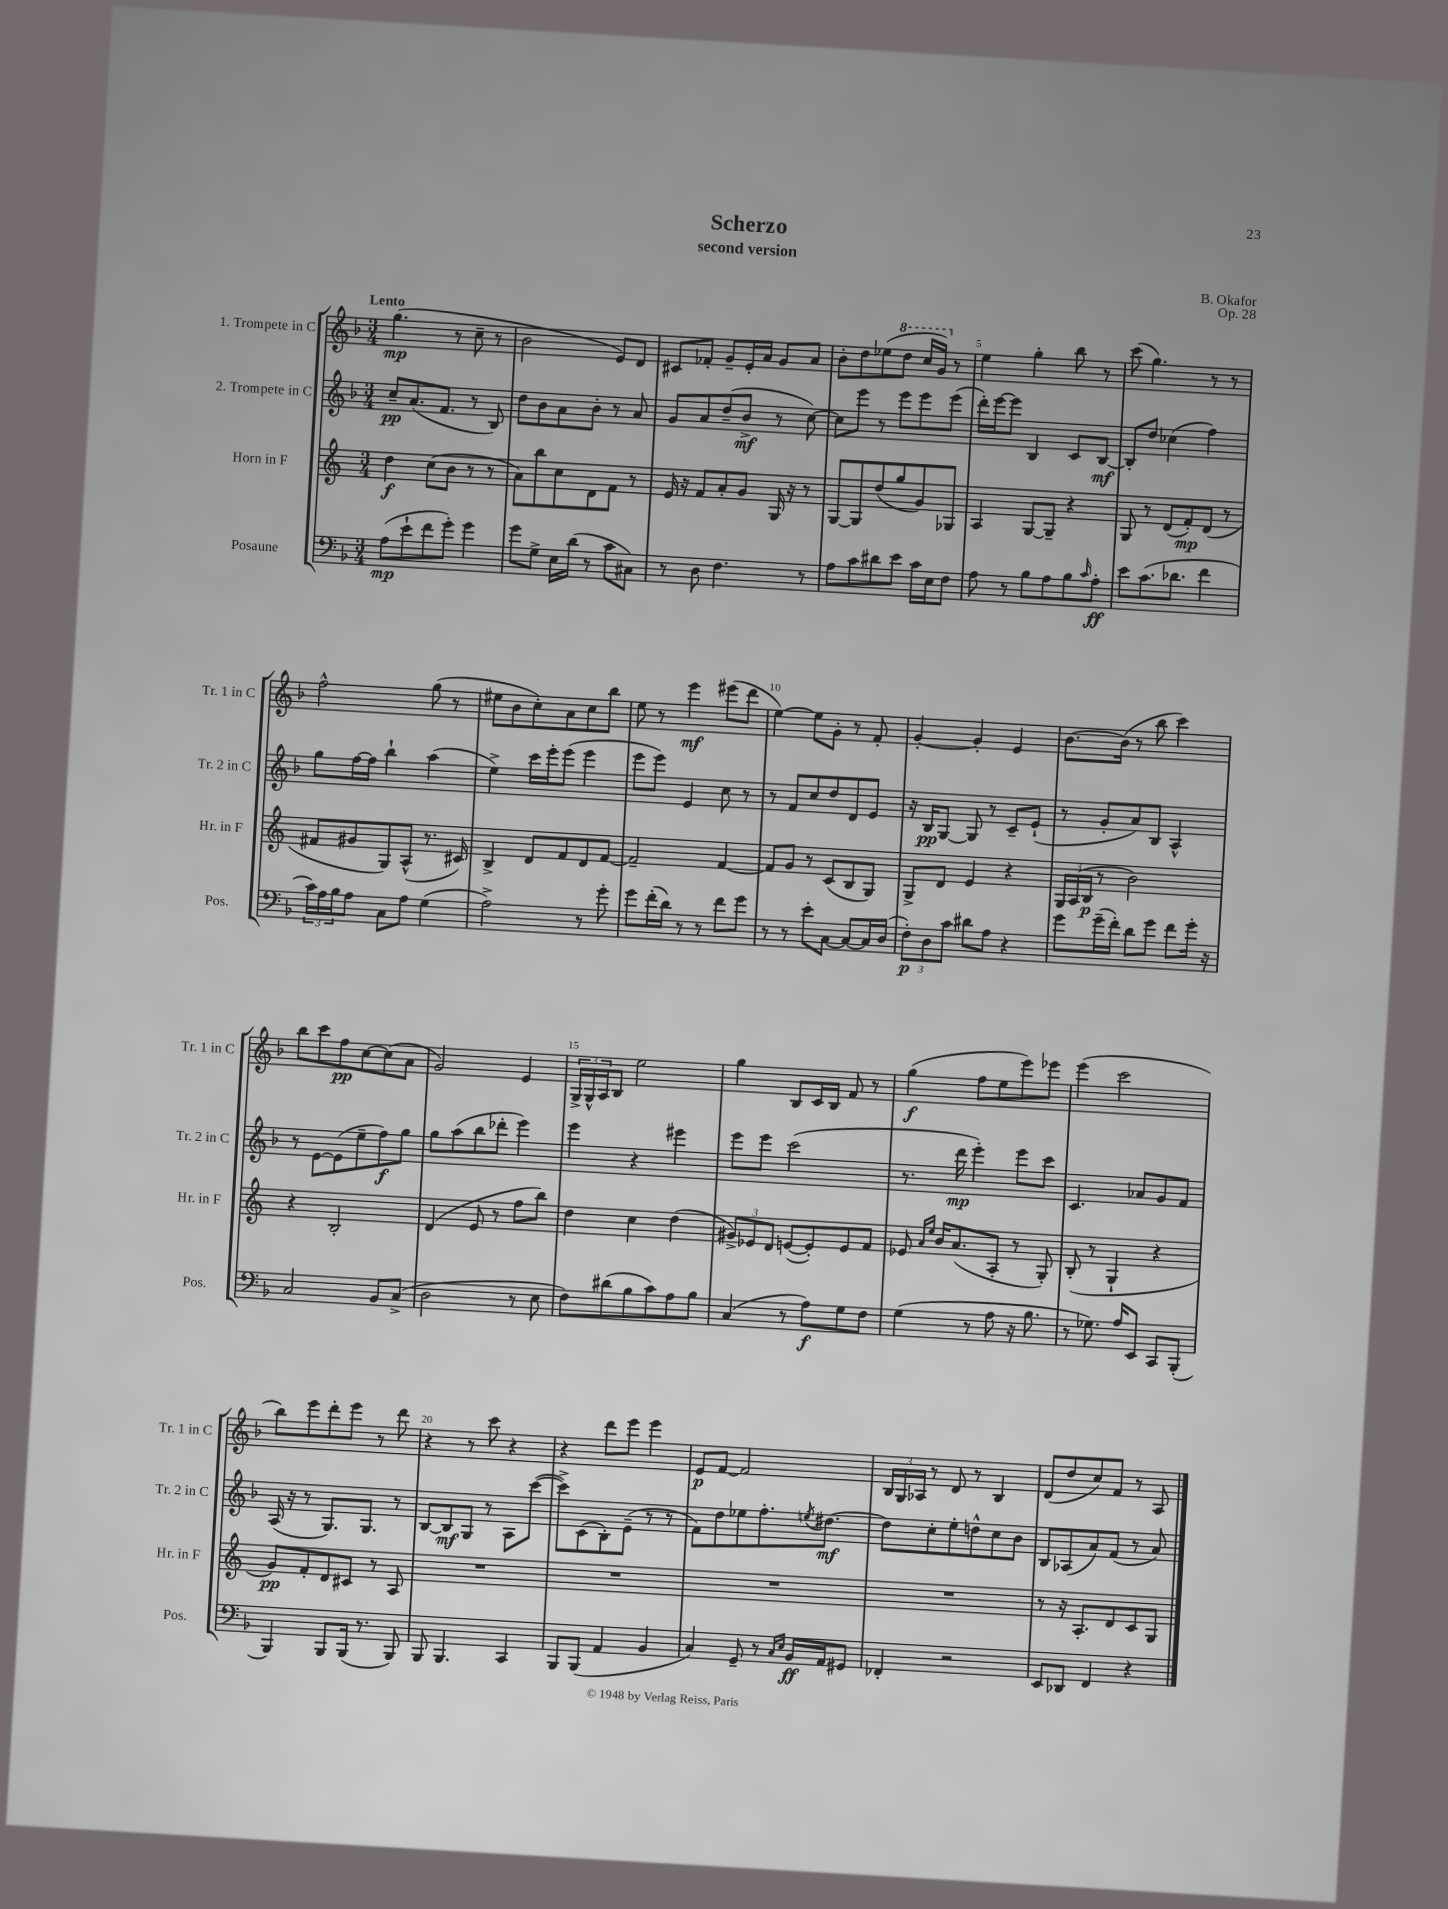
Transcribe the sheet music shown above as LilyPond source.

\header { title = "Scherzo" composer = "B. Okafor" subtitle = "second version" opus = "Op. 28" }
<<
\new StaffGroup <<
\new Staff = "s0" \with { instrumentName = "1. Trompete in C" shortInstrumentName = "Tr. 1 in C" } {
    \clef treble \key f \major \numericTimeSignature \time 3/4 \tempo "Lento"
    g''4.\mp( r8 c''8-- r8 |
    bes'2 e'8) d'8 |
    cis'8 fes'8-. g'8-- e'16-. a'16 g'8 a'8 |
    bes'8-. d''8 ees''8( \ottava #1 d'''8 c'''16 g''16) \ottava #0 r8 |
    e''4 g''4-. bes''8 r8 |
    c'''8( g''4.) r8 r8 |
    f''2-^ g''8( r8 |
    eis''8 bes'8 c''8-.) a'8 c''8 bes''8 |
    e''8 r8 e'''4\mf eis'''8( d'''8 |
    e''4~) e''8 g'8-. r8 f'8-. |
    g'4~-. g'4-. e'4 |
    bes'8.~ bes'16( r8 bes''8 c'''4) |
    bes''8 c'''8 f''8\pp c''8~ c''8( a'8 |
    g'2) e'4 |
    \tuplet 3/2 { g16-> g16-^ a16 } bes8 e''2 |
    g''4 bes8 c'16 bes16 f'8 r8 |
    g''4\f( f''8 e''8 e'''8) ees'''8 |
    e'''4( c'''2 |
    bes''8) e'''8 d'''8-. e'''8 r8 d'''8 |
    r4 r8 c'''8 r4 |
    r4 d'''8 e'''8 e'''4 |
    e'8\p f'8~ f'2 |
    \tuplet 3/2 { bes16 g16 aes16 } r8 d'8 r8 bes4 |
    d'8( d''8 c''8) f'8 r8 a8 \bar "|." |
}
\new Staff = "s1" \with { instrumentName = "2. Trompete in C" shortInstrumentName = "Tr. 2 in C" } {
    \clef treble \key f \major \numericTimeSignature \time 3/4
    c''8--\pp a'8.( f'8. r8 bes8) |
    d''8 bes'8 a'8 bes'8-. r8 a'8 |
    g'8 a'8 d''8--( bes'8->\mf r8 c''8~) |
    c''8 e'''8 r8 e'''8 e'''8 e'''8( |
    d'''16-.) e'''16~ e'''8 bes4 c'8 bes8~\mf |
    bes8-. d''8 ces''4( f''4) |
    g''8 f''16~ f''16 bes''4-! a''4( |
    e''4->) c'''16 e'''16-. e'''8( e'''4 |
    e'''8 e'''8) e'4 c''8 r8 |
    r8 f'8 c''8 d''8 d'8 e'8 |
    r16 bes16\pp g8~ g8 r8 c'8-- e'8-!( |
    r8 g'8-. a'8) bes8 a4-^ |
    r8 e'8~ e'8( e''8-- f''8\f) g''8 |
    g''8 a''8( bes''8 des'''8-. e'''4) |
    e'''4 r4 eis'''4 |
    e'''8 e'''8 c'''2( |
    r8. d'''16\mp e'''4-.) e'''8 c'''8 |
    c'4. aes'8 g'8 f'8 |
    a16( r16 r8 g8.) g8. r8 |
    bes8~ bes8\mf g8 r8 a8 c'''8~( |
    c'''8->) c'8( bes8-.) e'8--( r8 r8 |
    f'8) d''8 ees''8 f''8.-. \acciaccatura { e''8 } dis''8.~\mf |
    dis''8 c''8-. e''8-. d''8-^ c''8 bes'8 |
    bes8 aes8( a'8) f'8( r8 a'8) \bar "|." |
}
\new Staff = "s2" \with { instrumentName = "Horn in F" shortInstrumentName = "Hr. in F" } {
    \clef treble \key c \major \numericTimeSignature \time 3/4
    d''4\f c''8( b'8 r8 r8 |
    a'8) b''8 c''8 d'8 f'8 r8 |
    e'16 r16 f'8 a'8-. g'8 g16 r16 r8 |
    g8~ g8 d''8( g''8 g'8) ges8 |
    a4 g8~ g8-- r4 |
    g8 r8 d'8( f'8-.\mp) d'8( r8 |
    fis'8 gis'8 g8) a8-^( r8. cis'16) |
    b4-> d'8 f'8 d'8 f'8~ |
    f'2-- f'4~ |
    f'8 g'8 r8 c'8( b8 g8) |
    g8-> d'8 e'4 r4 |
    \tuplet 3/2 { g16 a16( b16\p } r8 b'2) |
    r4 b2-. |
    d'4( e'8 r8 f''8 b''8) |
    d''4 c''4 d''4( |
    \tuplet 3/2 { gis'8->) ees'8 d'8 } e'8~( e'8-.) e'8 f'8 |
    ees'8 \grace { a'16 e''16 } b'16 a'8.( a8-. r8 g8-.) |
    b8-.( r8 g4-! r4 |
    g'8\pp) f'8-. d'8 cis'8 r8 a8 |
    R2. |
    R2. |
    R2. |
    R2. |
    r8 r16 a8.-. d'8 c'8 g8 \bar "|." |
}
\new Staff = "s3" \with { instrumentName = "Posaune" shortInstrumentName = "Pos." } {
    \clef bass \key f \major \numericTimeSignature \time 3/4
    a8\mp( e'8-! f'8 g'8-.) g'4 |
    g'8 g8-> e16 d'16( r8 c'8 cis8) |
    r8 d8 f4. r8 |
    a8 c'8 dis'8 e'8 c'16 e16 f8 |
    a8 r8 bes8 a8 bes8 \grace { c'16 } a8-.\ff |
    e'8 c'8.( des'8. f'4 |
    \tuplet 3/2 { c'16) a16 bes16 } a8 c8 a8 g4( |
    a2->) r8 g'8-. |
    g'8 f'16-.( d'16) r8 r8 f'8 g'8 |
    r8 r8 e'8-. c8~ c8~ c16 d16( |
    \tuplet 3/2 { f8-.\p) d8 c'8 } dis'8 a8 r4 |
    g'8 g'16--( f'16-.) d'8 g'8 f'8 g'16-. r16 |
    c2 bes,8 c8->( |
    d2 r8 e8 |
    f8) dis'8( bes8 c'8) a8 bes8 |
    c4( r8 a8\f) g8 f8 |
    g4( r8 a8 r16 bes8. |
    r8 ges8.) a16 e,8 c,8 bes,,8-.( |
    bes,,4) bes,,8 bes,,16( r8. bes,,8) |
    bes,,8 bes,,4. c,4 |
    bes,,8 bes,,8( a,4 bes,4 |
    c4) g,8-- r8 \grace { c16 e16 } bes,16\ff a,16 gis,8 |
    fes,4-. r2 |
    e,8 des,8 f,4 r4 \bar "|." |
}
>>
>>
\layout { \context { \Score \override BarNumber.break-visibility = ##(#f #t #t) barNumberVisibility = #(every-nth-bar-number-visible 5) } }
